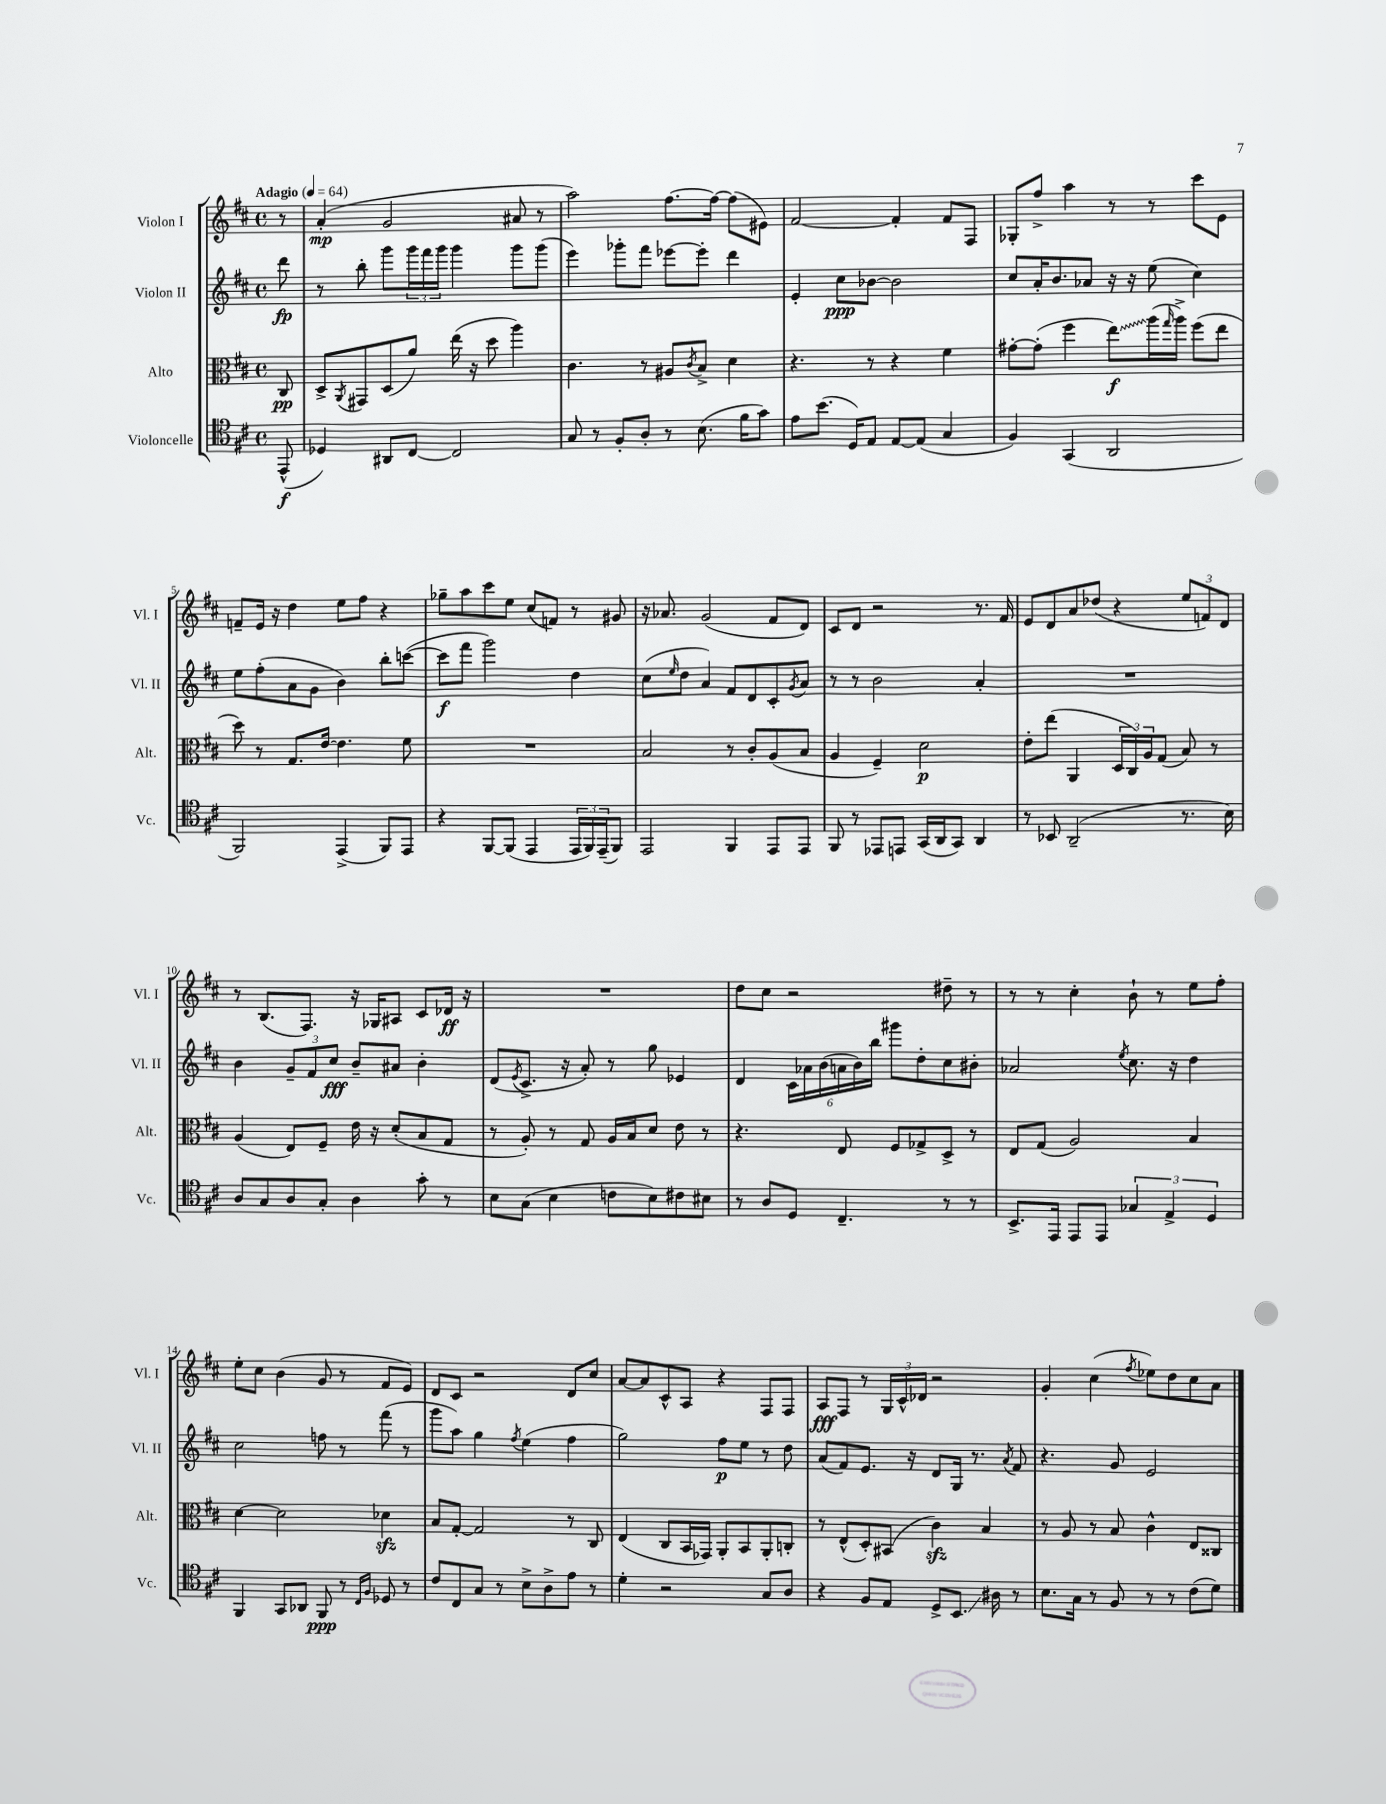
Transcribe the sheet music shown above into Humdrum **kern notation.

**kern	**kern	**kern	**kern
*staff4	*staff3	*staff2	*staff1
*clefC4	*clefC3	*clefG2	*clefG2
*k[f#c#]	*k[f#c#]	*k[f#c#]	*k[f#c#]
*M4/4	*M4/4	*M4/4	*M4/4
*met(c)	*met(c)	*met(c)	*met(c)
*MM64	*MM64	*MM64	*MM64
(8EE^^	8C#	8ddd	8r
=	=	=	=
4D-)	8D^	8r	(4a'
.	8qAA	.	.
.	8GG#	8bb'	.
8AA#	(8D	8ggg	2g
[8C#	8a)	24ggg	.
.	.	24fff#	.
.	.	24ggg	.
2C#]	(16ee	4ggg	.
.	16r	.	.
.	8dd	.	.
.	4aa)	8ggg	8a#
.	.	(8ggg	8r
=	=	=	=
8G	4.c#	4eee)	2aa)
8r	.	.	.
8F#'	.	8ggg-'	.
8A'	8r	8fff#	.
8r	8A#	[8eee-	[8.ff#
.	8qc#	.	.
(8.B	8B^	8eee-']	.
.	.	.	16ff#_
.	4d	4ddd	(8ff#]
16f#	.	.	.
8g)	.	.	8e#)
=	=	=	=
8e	4.r	4e'	[2f#
(8.b	.	.	.
.	.	8cc#	.
16D)	.	.	.
8E	8r	[8b-	.
[8E	4r	2b-]	4f#']
(8E]	.	.	.
4G	4f#	.	8f#
.	.	.	8F#
=	=	=	=
4F#)	[8g#'	8cc#	8G-'
.	(8g#']	16a'	8ff#^
.	.	8.b	.
(4GG	4ff#	.	4aa
.	.	8a-	.
2AA	8ee)	16r	8r
.	.	16r	.
.	(16aa	(8ee	8r
.	16qqgg	.	.
.	16aa^)	.	.
.	(8ff#	4cc#)	8ccc#
.	8ee	.	8e
=	=	=	=
2FF#)	8dd)	8ee	8f~
.	8r	(8ff#'	16e
.	.	.	16r
.	8.G	8a	4dd
.	.	8g	.
.	[16e	.	.
(4EE^	4.e]	4b)	8ee
.	.	.	8ff#
8FF#)	.	8bb'	4r
8EE	8f#	([8ccc	.
=	=	=	=
4r	1r	8ccc]	8gg-~
.	.	8fff#	8aa
[8FF#	.	2ggg)	8ccc#
(8FF#]	.	.	8ee
4EE	.	.	(8cc#
.	.	.	8f)
24EE	.	4dd	8r
24FF#)	.	.	.
(24EE~	.	.	.
8FF#)	.	.	8g#
=	=	=	=
2EE	2B	(8cc#	16r
.	.	.	8.a-
.	.	16qqee	.
.	.	8dd	.
.	.	4a)	(2g
4FF#	8r	8f#	.
.	8c#'	8d	.
8EE	(8A	8c#'	8f#
.	.	8qg	.
8EE	8B	8a	8d)
=	=	=	=
8FF#	4A	8r	8c#
8r	.	8r	8d
8EE-	4F#~)	2b	2r
8EE	.	.	.
(16GG	2d	.	.
16AA	.	.	.
8GG)	.	.	.
4AA	.	4a'	8.r
.	.	.	16f#
=	=	=	=
8r	8e'	1r	8e
8BB-	(8ee	.	8d
(2AA~	4AA	.	8a
.	.	.	(8dd-
.	24D	.	4r
.	24C#)	.	.
.	24A	.	.
.	(8G	.	.
8.r	8B)	.	12ee
.	.	.	12f)
.	8r	.	.
.	.	.	12d
16B)	.	.	.
=	=	=	=
8A	(4A	4b	8r
8G	.	.	(8.B
8A	8E)	12g~	.
.	.	.	8.F#)
.	.	12f#	.
8G'	8F#~	.	.
.	.	12cc#	.
4A	16e	8b~	16r
.	16r	.	16G-
.	(8d'	8a#	8A#
8g'	8B	4b'	8c#
8r	8G	.	16d-
.	.	.	16r
=	=	=	=
8B	8r	(8d	1r
.	.	8qe	.
(8G	8A')	8.c#^	.
4B	8r	.	.
.	.	16r	.
.	8G	8a')	.
8c	16A	8r	.
.	16B	.	.
8B)	8d	8gg	.
8c#	8e	4e-	.
8B#	8r	.	.
=	=	=	=
8r	4.r	4d	8dd
8A	.	.	8cc#
8D	.	24c#	2r
.	.	24a-	.
.	.	(24b	.
4.C#~	8E	24a	.
.	.	24b)	.
.	.	24bb	.
.	8F#	8ggg#	.
.	8G-^	8dd'	.
8r	8D^	8cc#	8dd#~
8r	8r	8b#'	8r
=	=	=	=
8.BB^	8E	2a-	8r
.	(8G	.	8r
16EE	.	.	.
8EE	2A)	.	4cc#'
8EE	.	.	.
.	.	8qee	.
6G-	.	8.cc#	8b`
.	.	.	8r
6E^	.	.	.
.	.	16r	.
.	4B	4dd	8ee
6D	.	.	.
.	.	.	8ff#'
=	=	=	=
4FF#	[4d	2cc#	8ee'
.	.	.	8cc#
8GG	2d]	.	(4b
8AA-	.	.	.
8FF#	.	8ff	8g
8r	.	8r	8r
16qqC#	.	.	.
16qqF#	.	.	.
8D-	4d-	(8fff#	8f#
8r	.	8r	8e)
=	=	=	=
8c#	8B	8ggg	8d
8C#	[8G'	8aa)	8c#
8G	2G]	4gg	2r
8r	.	.	.
.	.	8qff#	.
8B^	.	(4ee	.
8A^	.	.	.
8e	8r	4ff#	8d
8r	8C#	.	8cc#
=	=	=	=
4d'	(4E	2gg)	[8a
.	.	.	8a]
2r	8C#	.	8c#^^
.	16BB	.	8A
.	16GG-)	.	.
.	8AA'	8ff#	4r
.	8BB	8ee	.
8G	8AA'	8r	8F#
8A	8C'	8dd	8F#
=	=	=	=
4r	8r	(8a	8A
.	(8E^^	8f#)	8F#
8F#	8D')	8.e	8r
8E	(8BB#	.	24G
.	.	.	24c#^^
.	.	16r	.
.	.	.	24d-
8D^	4c#)	8d	2r
8.BB	.	16G	.
.	.	8.r	.
.	4B	.	.
16A#	.	.	.
.	.	8qa	.
8r	.	8f#	.
=	=	=	=
8.B	8r	4.r	4g'
.	8A	.	.
16G	.	.	.
8r	8r	.	(4cc#
8F#	8B	8g	.
.	.	.	8qff#
8r	4c#^^	2e	8ee-)
8r	.	.	8dd
(8c#	8E	.	8cc#
8d)	8C##	.	8a
==	==	==	==
*-	*-	*-	*-
